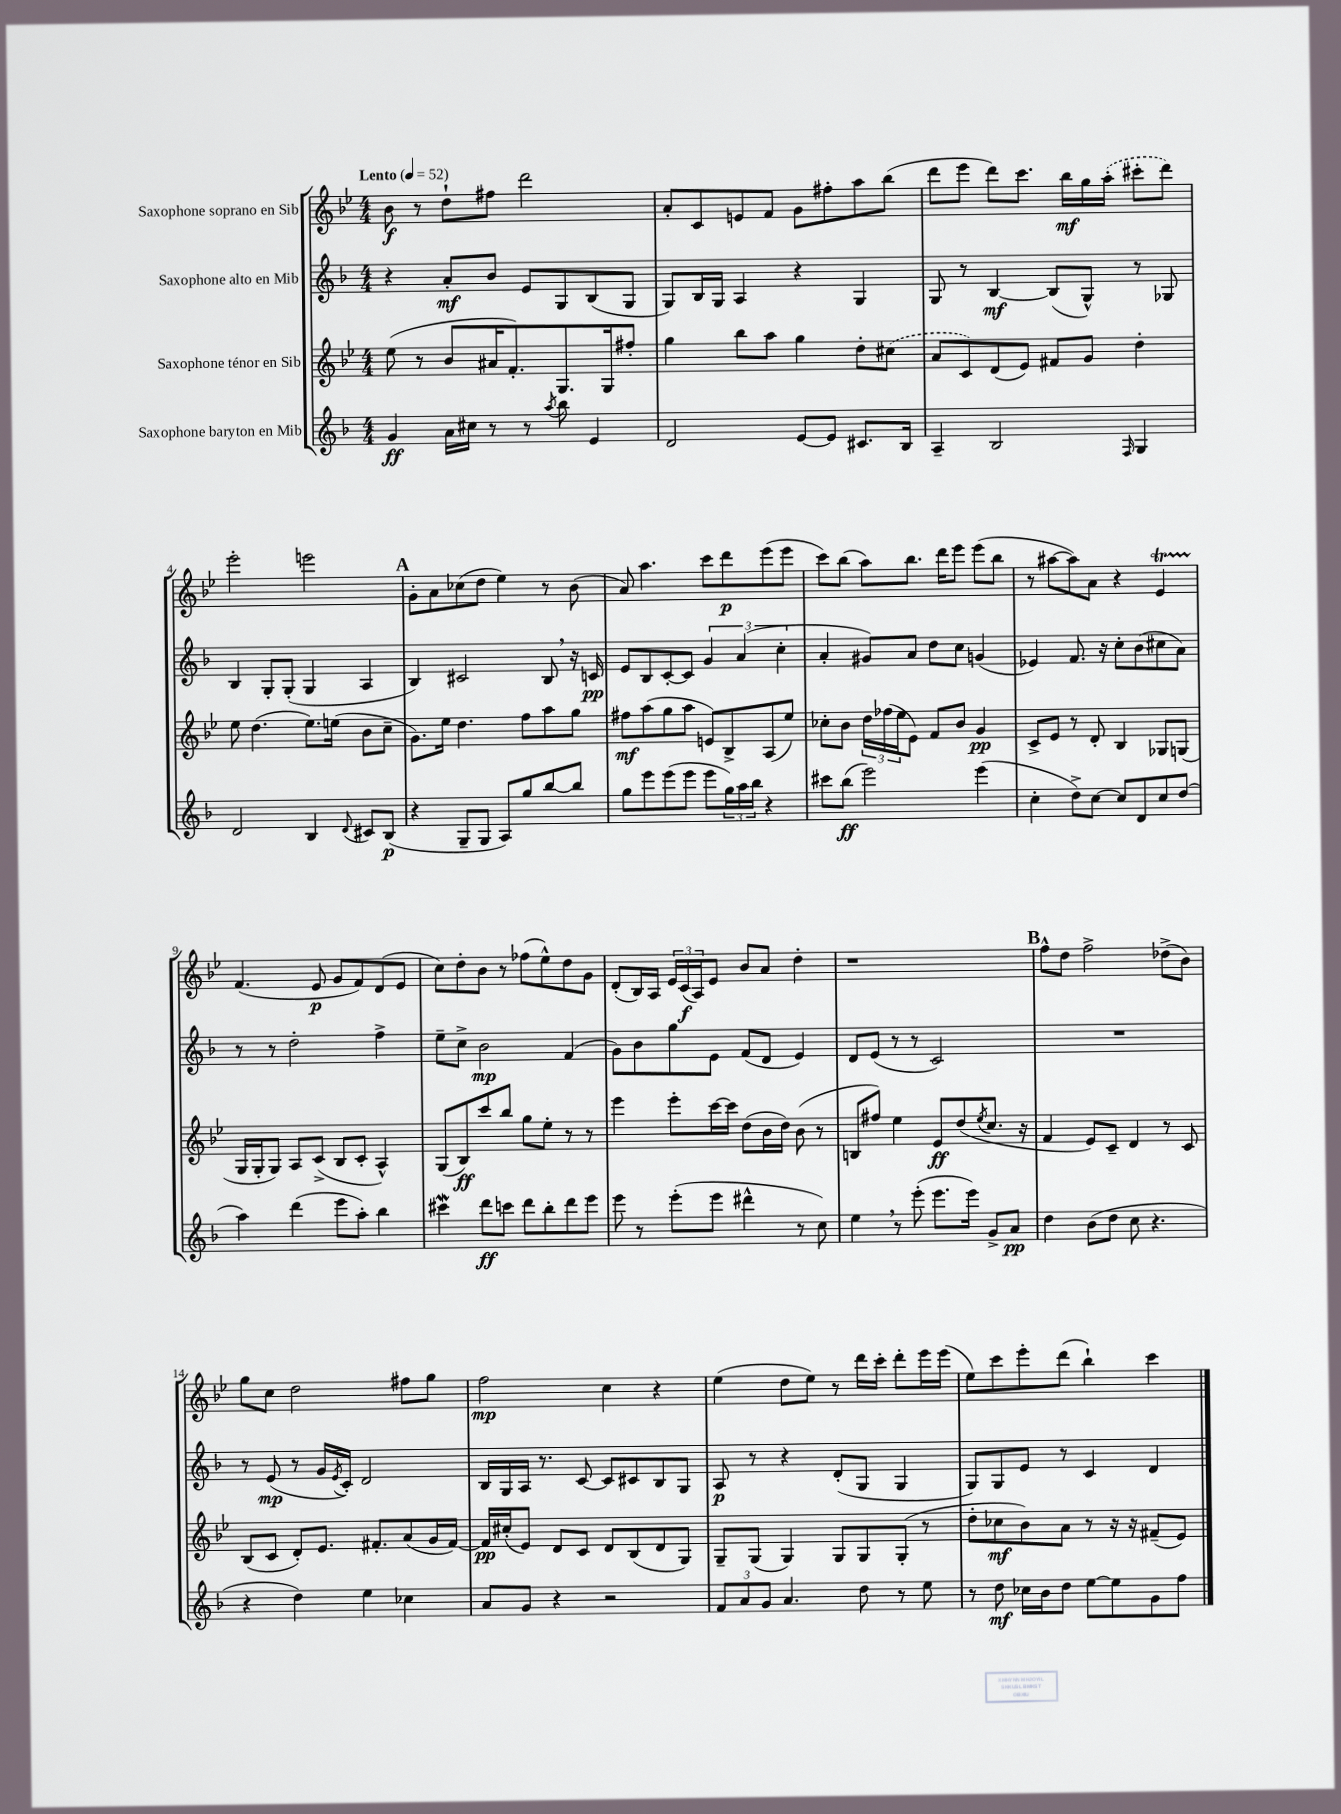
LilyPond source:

<<
\new StaffGroup <<
\new Staff = "s0" \with { instrumentName = "Saxophone soprano en Sib" } {
    \clef treble \key bes \major \numericTimeSignature \time 4/4 \tempo "Lento" 4 = 52
    bes'8\f r8 d''8-! fis''8 d'''2 |
    a'8-. c'8 e'8 f'8 g'8 fis''8-. a''8 bes''8( |
    d'''8 ees'''8 d'''8) c'''8. bes''16\mf g''16 \once \slurDashed a''16-.( cis'''8-. d'''8) |
    ees'''2-. e'''2 |
    \mark \markup { \bold "A" } g'8-. a'8 ces''8( d''8 ees''4) r8 bes'8( |
    a'8) a''4. c'''8 d'''8\p ees'''8( ees'''8 |
    c'''8) bes''8( a''8) bes''8. d'''16 ees'''8 ees'''8( bes''8 |
    r8 ais''8~ ais''8) a'8 r4 ees'4\startTrillSpan |
    f'4.\stopTrillSpan( ees'8\p g'8 f'8) d'8( ees'8 |
    c''8) d''8-. bes'8 r8 fes''8( ees''8-^) d''8 g'8 |
    d'8-.( bes16) a16 \tuplet 3/2 { ees'16 c'16\f( a16) } ees'8 bes'8 a'8 d''4-. |
    r1 |
    \mark \markup { \bold "B" } f''8-^ d''8 f''2-> des''8->( bes'8) |
    g''8 c''8 d''2 fis''8 g''8 |
    f''2\mp c''4 r4 |
    ees''4( d''8 ees''8) r8 d'''16 c'''16-. d'''8-. ees'''16 ees'''16( |
    ees''8) c'''8 ees'''8-. d'''8( bes''4-!) c'''4 \bar "|." |
}
\new Staff = "s1" \with { instrumentName = "Saxophone alto en Mib" } {
    \clef treble \key f \major \numericTimeSignature \time 4/4
    r4 a'8-.\mf bes'8 e'8 g8 bes8( g8 |
    g8) bes16 g16 a4 r4 g4 |
    g8 r8 bes4~\mf bes8( g8-^) r8 ges8 |
    bes4 g8-. g8-.( g4 a4 |
    \mark \markup { \bold "A" } bes4) cis'2 bes8 \breathe r16 c'16\pp |
    e'8 bes8 c'8~-. c'8 \tuplet 3/2 { g'4 a'4( c''4-. } |
    a'4-. gis'8) a'8 d''8 c''8 g'4( |
    ees'4) f'8. r16 c''8-. bes'8( cis''8 a'8) |
    r8 r8 d''2-. f''4-> |
    e''8-- c''8-> bes'2\mp f'4( |
    g'8) bes'8 g''8 e'8 f'8( d'8 e'4) |
    d'8 e'8( r8 r8 c'2) |
    \mark \markup { \bold "B" } R1 |
    r8 e'8\mp( r8 g'16 \acciaccatura { e'8 } c'16-.) d'2 |
    bes16 g16 a16 r8. c'8~ c'8 cis'8 bes8 g8 |
    a8\p r8 r4 d'8-.( g8 g4 |
    g8) g8 e'8 r8 c'4 d'4 \bar "|." |
}
\new Staff = "s2" \with { instrumentName = "Saxophone ténor en Sib" } {
    \clef treble \key bes \major \numericTimeSignature \time 4/4
    ees''8( r8 bes'8 ais'16 f'8.-.) g8. g16 fis''8-. |
    g''4 bes''8 a''8 g''4 d''8-. \once \slurDashed cis''8( |
    a'8 c'8) d'8( ees'8) fis'8 g'8 d''4-. |
    ees''8 d''4.( ees''8.) e''16( bes'8 c''8-- |
    \mark \markup { \bold "A" } g'8.) ees''16 d''4. f''8 a''8 g''8 |
    fis''8\mf a''8( g''8 a''8 e'8) bes8-> a8( ees''8) |
    ces''8-. bes'8 \tuplet 3/2 { d''16 fes''16( ees''16 } ees'8) f'8 bes'8 g'4\pp |
    c'8-> ees'8 r8 d'8-. bes4 ges8 g8( |
    g16 g16-. g8) a8 c'8->( bes8 c'8-. a4-^) |
    g8( bes8\ff) c'''8 bes''8 g''8 ees''8-. r8 r8 |
    ees'''4 ees'''8-. c'''16~ c'''16 d''8( bes'16 d''16) bes'8( r8 |
    b8 fis''8) ees''4 ees'8\ff d''8( \acciaccatura { ees''8 } c''8. r16 |
    \mark \markup { \bold "B" } f'4 ees'8) c'8-- d'4 r8 c'8 |
    bes8( c'8 d'8-.) ees'8. fis'8.-. a'8( g'16 fis'16~) |
    fis'16\pp cis''16-.( ees'8) d'8 c'8 d'8 bes8( d'8 g8) |
    g8-- g8( g4) g8 g8 g8-.( r8 |
    d''8-. ces''8\mf bes'8) a'8 r8 r16 r16 fis'8--( ees'8) \bar "|." |
}
\new Staff = "s3" \with { instrumentName = "Saxophone baryton en Mib" } {
    \clef treble \key f \major \numericTimeSignature \time 4/4
    g'4\ff a'16 cis''16 r8 r8 \acciaccatura { a''8 } bes''8 e'4 |
    d'2 e'8~ e'8 cis'8. bes16 |
    a4-- bes2 \grace { f16 } g4 |
    d'2 bes4 \appoggiatura { d'8 } cis'8 bes8\p( |
    \mark \markup { \bold "A" } r4 g8-- g8 a8) g''8 bes''8~ bes''8 |
    g''8 e'''8 e'''8( e'''8 e'''8 \tuplet 3/2 { g''16) a''16 bes''16 } r4 |
    cis'''8 bes''8\ff( e'''2) e'''4( |
    c''4-. d''8->) c''8~ c''8 d'8 c''8 d''8( |
    a''4) d'''4( e'''8 a''8-.) bes''4 |
    cis'''4\mordent d'''8\ff c'''8 d'''8 bes''8-. d'''8 e'''8 |
    e'''8 r8 e'''8-.( e'''8 dis'''4-^ r8 c''8) |
    e''4 \breathe r8 e'''8-.( e'''8. e'''16) g'8-> a'8\pp |
    \mark \markup { \bold "B" } d''4 bes'8( d''8 c''8 r4. |
    r4 d''4) e''4 ces''4 |
    a'8 g'8 r4 r2 |
    \tuplet 3/2 { f'8 a'8 g'8 } a'4. d''8 r8 e''8 |
    r8 d''8\mf ces''16 bes'16 d''8 e''8~ e''8 g'8 f''8 \bar "|." |
}
>>
>>
